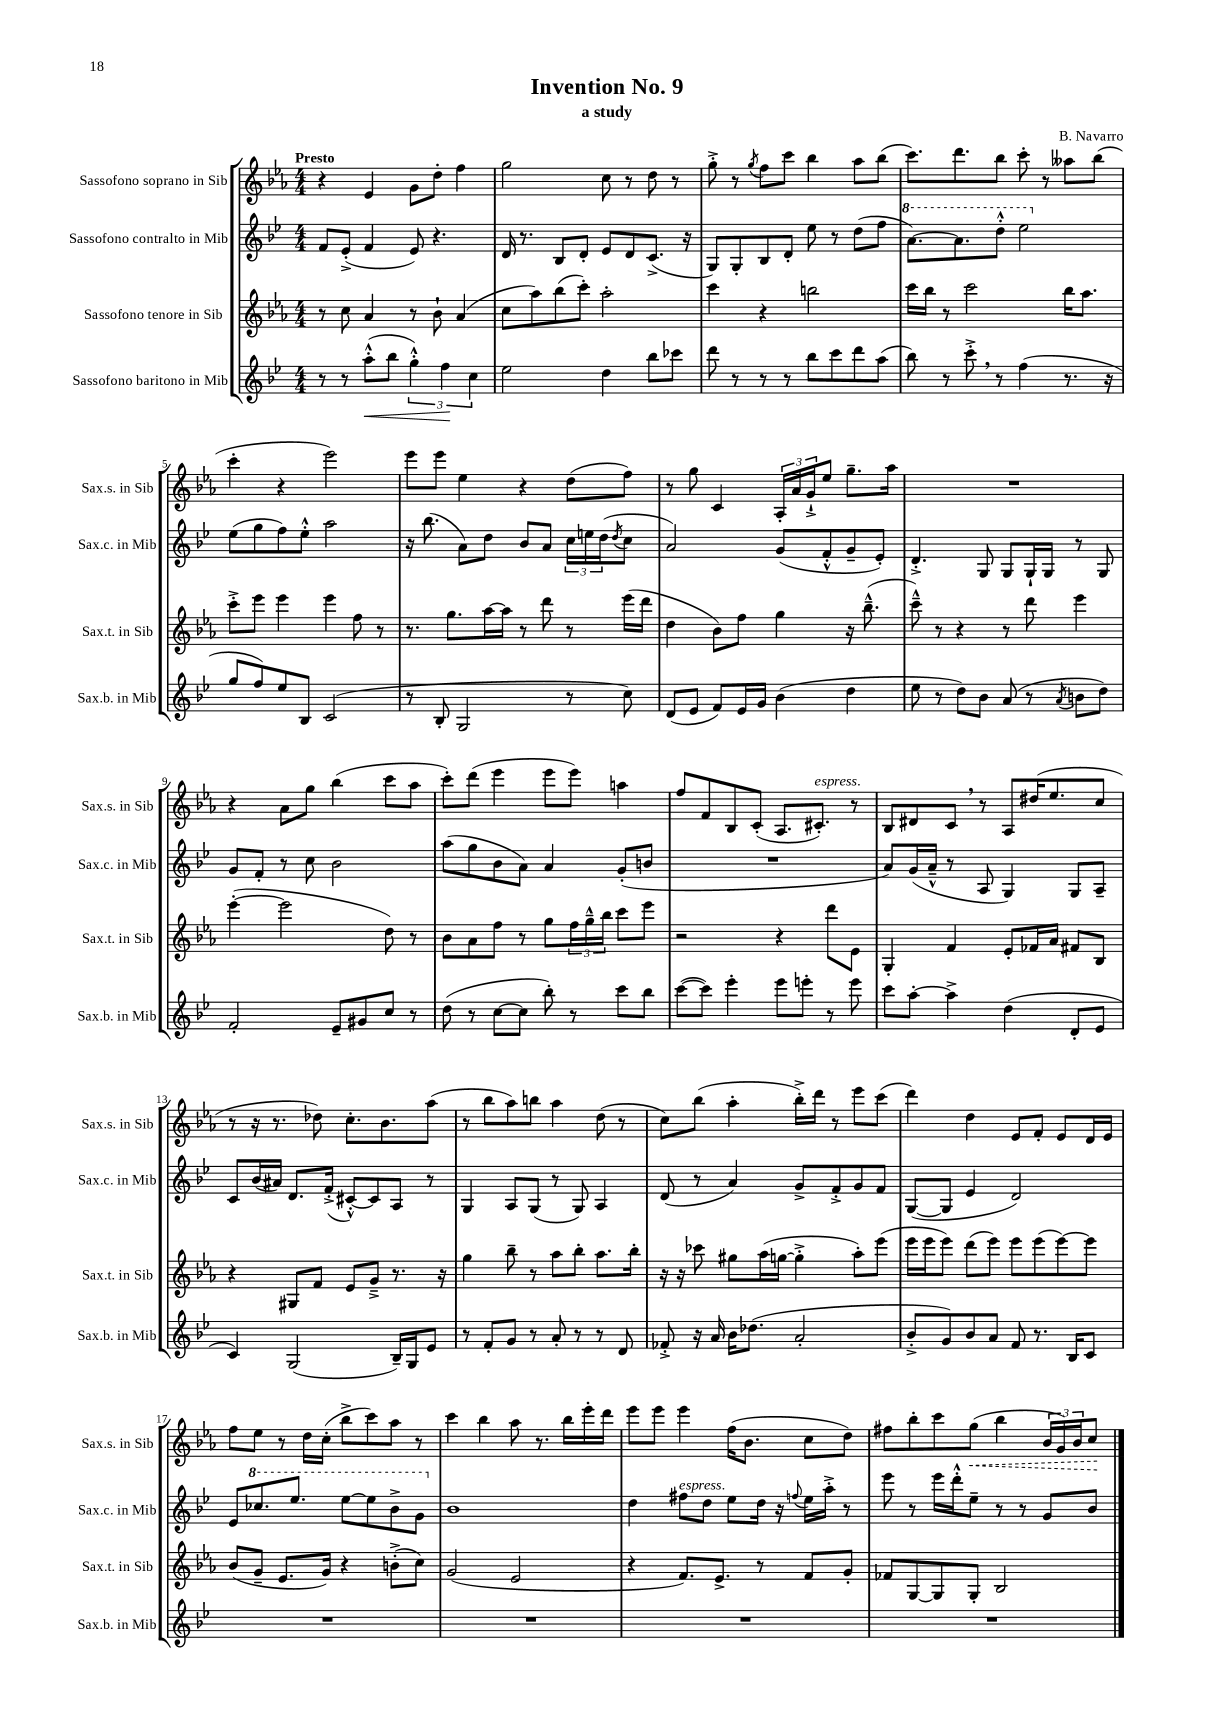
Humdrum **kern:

**kern	**kern	**kern	**kern
*staff4	*staff3	*staff2	*staff1
*clefG2	*clefG2	*clefG2	*clefG2
*k[b-e-]	*k[b-e-a-]	*k[b-e-]	*k[b-e-a-]
*M4/4	*M4/4	*M4/4	*M4/4
8r	8r	8f	4r
8r	8cc	(8e-'^	.
(8aa'^^	4a-	4f	4e-
8bb-	.	.	.
6gg'^^)	8r	8e-)	8g
.	8b-`	4.r	8dd'
6ff	.	.	.
.	(4a-	.	4ff
6cc	.	.	.
=	=	=	=
2ee-	8cc	16d	2gg
.	.	8.r	.
.	8aa-)	.	.
.	(8bb-	8B-	.
.	8ccc')	8d'	.
4dd	2aa-'	8e-	8cc
.	.	8d	8r
8bb-	.	(8.c^	8dd
8ccc-	.	.	8r
.	.	16r	.
=	=	=	=
8ddd	4ccc	8G)	8gg'^
8r	.	8G'	8r
.	.	.	8qgg
8r	4r	8B-	8ff
8r	.	8d'	8ccc
8bb-	2bb	8ee-	4bb-
8ccc	.	8r	.
8ddd	.	(8dd	8aa-
(8aa	.	8ff	(8bb-
=	=	=	=
8bb-)	16ccc	[8.aa)	8.ccc)
.	16bb-	.	.
8r	8r	.	.
.	.	8.aa]	8.ddd
8ccc'^	2ccc	.	.
8r	.	8ddd'^^	8bb-
(4ff	.	2eee-	8ccc'
.	.	.	8r
8.r	16bb-	.	8aa--
.	8.aa-	.	.
.	.	.	(8bb-
16r	.	.	.
=	=	=	=
8gg	8ccc'^	(8ee-	4ccc'
8ff)	8eee-	8gg	.
8ee-	4eee-	8ff)	4r
8B-	.	8ee-'^^	.
(2c	4eee-	2aa	2eee-)
.	8ff	.	.
.	8r	.	.
=	=	=	=
8r	8.r	16r	8eee-
.	.	(8.bb-	.
8B-'	.	.	8eee-
.	8.gg	.	.
2G	.	8a)	4ee-
.	[16aa-	8dd	.
.	16aa-]	.	.
.	8r	8b-	4r
.	8ddd	8a	.
8r	8r	24cc	(8dd
.	.	24ee	.
.	.	(24dd	.
.	.	8qdd	.
8cc)	(16eee-	8cc	8ff)
.	16ddd	.	.
=	=	=	=
(8d	4dd	2a)	8r
8e-	.	.	8gg
8f)	8b-)	.	4c
16e-	8ff	.	.
16g	.	.	.
(4b-	4gg	(8g	24A-'
.	.	.	24a-
.	.	.	24g`^
.	.	8f'^^	8ee-
4dd	16r	8g~	8.gg~
.	(8.bb-~^^	.	.
.	.	8e-')	.
.	.	.	16aa-
=	=	=	=
8ee-	8ccc~^^)	4.d'^	1r
8r	8r	.	.
8dd)	4r	.	.
8b-	.	8G	.
(8a	8r	8G	.
8r	8ddd	16G`	.
.	.	16G	.
8qa	.	.	.
8b	4eee-	8r	.
8dd)	.	8G	.
=	=	=	=
2f'	([4eee-'	8g	4r
.	.	8f'	.
.	2eee-]	8r	8a-
.	.	8cc	8gg
8e-~	.	2b-	(4bb-
8g#	.	.	.
8cc	8dd)	.	8ccc
8r	8r	.	8aa-
=	=	=	=
(8dd	8b-	(8aa	8ccc')
8r	8a-	8gg	(8ddd
[8cc	8ff	8b-	4eee-
8cc]	8r	8a)	.
8bb-')	8gg	4a	8eee-
8r	24ff	.	8eee-)
.	24gg~^^	.	.
.	24bb-	.	.
8ccc	8ccc	(8g'	4aa
8bb-	8eee-	8b	.
=	=	=	=
([8ccc	2r	1r	8ff
8ccc])	.	.	8f
4eee-'	.	.	8B-
.	.	.	(8c'
8eee-	4r	.	8.A-
8eee'	.	.	.
.	.	.	8.c#')
8r	8ddd	.	.
8eee	8e-	.	8r
=	=	=	=
8ccc	4G'	8a)	8B-
[8aa'	.	(16g	8d#
.	.	16a~^^	.
4aa^]	4f	8r	8c
.	.	8A	8r
(4dd	8e-'	4G)	8A-
.	16f-	.	(16dd#
.	16a-	.	8.ee-
8d'	8f#	8G	.
8e-	8B-	8A~	8cc
=	=	=	=
4c)	4r	8c	8r
.	.	(16b-	16r
.	.	16a#)	8.r
(2G	8G#	8.d	.
.	8f	.	8dd-)
.	.	(16f'^	.
.	8e-	[8c#'^^)	8.cc'
.	8g~^	8c#]	.
.	.	.	8.b-
16B-~)	8.r	8A	.
16G	.	.	.
8e-	.	8r	(8aa-
.	16r	.	.
=	=	=	=
8r	4gg	4G	8r
8f'	.	.	8bb-
8g	8bb-~	8A	8aa-)
8r	8r	(8G	8bb
8a'	8aa-	8r	4aa-
8r	8bb-'	8G)	.
8r	8.aa-	4A	(8dd
8d	.	.	8r
.	16bb-'	.	.
=	=	=	=
8f-'^	16r	(8d	8cc)
.	16r	.	.
16r	8ccc-	8r	(8bb-
16a	.	.	.
16b-	8gg#	4a)	4aa-'
(8.dd-	.	.	.
.	(16aa-	.	.
.	[16gg	.	.
2a'	4gg'^]	8g^	16bb-'^)
.	.	.	16ddd
.	.	8f'^	8r
.	8aa-')	8g	8eee-
.	(8eee-	8f	(8ccc
=	=	=	=
8b-'^	16eee-	([8G	4ddd)
.	16eee-	.	.
8g)	8eee-)	8G]	.
8b-	(8ddd	4e-	4dd
8a	8eee-)	.	.
8f	8eee-	2d)	8e-
8.r	(8eee-	.	8f'
.	[8eee-)	.	8e-
16B-	.	.	.
8c	8eee-]	.	16d
.	.	.	16e-
=	=	=	=
1r	(8b-	8e-	8ff
.	8g~	8.ccc-	8ee-
.	8.e-	.	8r
.	.	8.eee-	.
.	.	.	16dd
.	16g)	.	(16cc'
.	4r	[8eee-	8bb-^
.	.	8eee-]	8ccc)
.	(8b'^	8bb-^	8aa-
.	8cc)	8gg	8r
=	=	=	=
1r	(2g	1b-	4ccc
.	.	.	4bb-
.	2e-	.	8aa-
.	.	.	8.r
.	.	.	16bb-
.	.	.	16eee-'
.	.	.	16ddd
=	=	=	=
1r	4r	4dd	8eee-
.	.	.	8eee-
.	8.f)	8ff#	4eee-
.	.	8dd	.
.	8.e-^	.	.
.	.	8ee-	(16ff
.	.	.	8.b-
.	8r	16dd	.
.	.	16r	.
.	.	8qqff	.
.	8f	16ee-	8cc
.	.	16aa'^	.
.	8g'	8r	8dd)
=	=	=	=
1r	8f-	8eee-	8ff#
.	[8G	8r	8bb-'
.	8G]	16eee-	8ccc
.	.	16ddd'^^	.
.	8G'	8ee-~	(8gg
.	2B-	8r	4bb-
.	.	8r	.
.	.	8g	24b-
.	.	.	24g)
.	.	.	24b-
.	.	8b-	8cc
==	==	==	==
*-	*-	*-	*-
